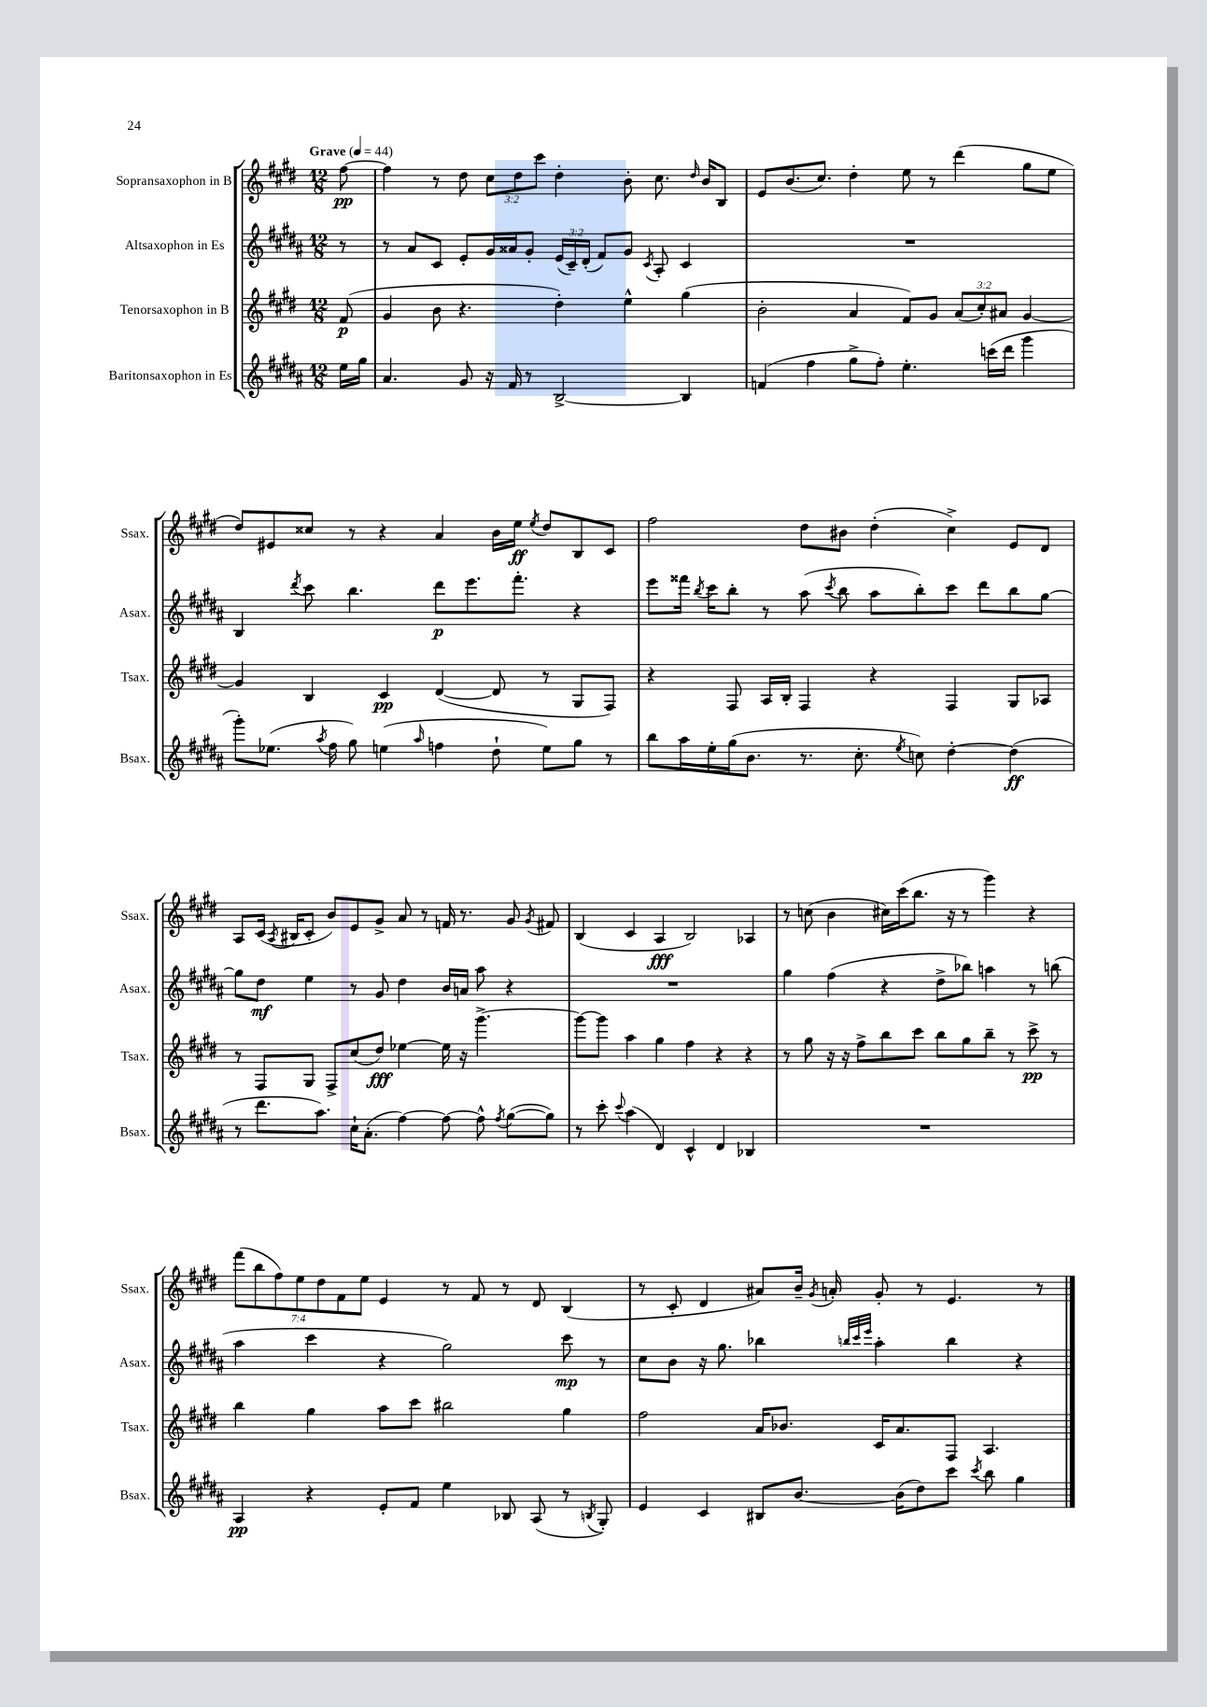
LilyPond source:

<<
\new StaffGroup <<
\new Staff = "s0" \with { instrumentName = "Sopransaxophon in B" shortInstrumentName = "Ssax." } {
    \clef treble \key e \major \numericTimeSignature \time 12/8 \override Staff.TupletNumber.text = #tuplet-number::calc-fraction-text \partial 8 \tempo "Grave" 4 = 44
    \autoBeamOff fis''8~\pp |
    fis''4 r8 dis''8 \tuplet 3/2 { cis''8[ dis''8 cis'''8] } dis''4-. b'8-. cis''8. \grace { dis''16 } b'16[ b8] |
    e'8[ b'8.( cis''8.]) dis''4-. e''8 r8 dis'''4( gis''8[ e''8] |
    dis''8[) eis'8 cisis''8] r8 r4 a'4 b'16[ e''16]\ff \acciaccatura { e''8 } dis''8[ b8 cis'8] |
    fis''2 dis''8[ bis'8] dis''4-.( cis''4->) e'8[ dis'8] |
    a8[ cis'16]( \acciaccatura { a8 } bis16[ cis'8]-. b'8[) e'8 gis'8]-> a'8 r8 f'16 r8. gis'8 \acciaccatura { gis'8 } fis'8 |
    b4( cis'4 a4\fff b2) aes4 |
    r8 c''8( b'4 cis''16[) cis'''16( b''8.] r16 r8 gis'''4) r4 |
    \tuplet 7/4 { fis'''8[( b''8 fis''8) e''8 dis''8 fis'8 e''8] } e'4 r8 fis'8 r8 dis'8 b4( |
    r8 cis'8-. dis'4 ais'8[) b'16]-- \acciaccatura { gis'8 } a'16-. gis'8-. r8 e'4. r8 \bar "|." |
}
\new Staff = "s1" \with { instrumentName = "Altsaxophon in Es" shortInstrumentName = "Asax." } {
    \clef treble \key b \major \numericTimeSignature \time 12/8 \override Staff.TupletNumber.text = #tuplet-number::calc-fraction-text \partial 8
    \autoBeamOff r8 |
    r8 ais'8[ cis'8] e'8[-. gis'16 aisis'16 gis'8]-. \tuplet 3/2 { e'16[( cis'16--) dis'16]-.( } fis'8[) gis'8] \acciaccatura { cis'8 } ais8-. cis'4 |
    R1. |
    b4 \acciaccatura { dis'''8 } cis'''8 b''4. dis'''8[\p e'''8. fis'''8.]-. r4 |
    e'''8[ fisis'''16] \acciaccatura { b''8 } cis'''16[ b''8]-. r8 ais''8( \acciaccatura { cis'''8 } b''8 ais''8[ b''8-.) cis'''8] dis'''8[ b''8 gis''8]~ |
    gis''8[ dis''8]\mf e''4 r8 gis'8 dis''4 b'16[ a'16] ais''8 r4 |
    R1. |
    gis''4 fis''4( r4 dis''8[-> bes''8]) a''4 r8 b''8( |
    ais''4 cis'''4 r4 gis''2) cis'''8\mp r8 |
    cis''8[ b'8] r16 gis''8. bes''4 \grace { b''32[ cis'''32 e'''32] } ais''4-. b''4 r4 \bar "|." |
}
\new Staff = "s2" \with { instrumentName = "Tenorsaxophon in B" shortInstrumentName = "Tsax." } {
    \clef treble \key e \major \numericTimeSignature \time 12/8 \override Staff.TupletNumber.text = #tuplet-number::calc-fraction-text \partial 8
    \autoBeamOff fis'8\p( |
    gis'4 b'8 r4. dis''4-.) e''4-^ gis''4( |
    b'2-. a'4 fis'8[) gis'8] \tuplet 3/2 { a'8[( cis''8-.) ais'8] } gis'4~ |
    gis'4 b4 cis'4\pp dis'4~( dis'8 r8 gis8[ fis8]) |
    r4 fis8 a16[ b16]-. fis4 r4 fis4 gis8[ aes8] |
    r8 fis8[ gis8] fis8[-> cis''8( dis''8]\fff) ees''4~ ees''16 r16 gis'''4.~-> |
    gis'''8[~ gis'''8] a''4 gis''4 fis''4 r4 r4 |
    r8 gis''8 r16 r16 fis''8[-> b''8 cis'''8] b''8[ gis''8 b''8]-- r8 cis'''8->\pp r8 |
    b''4 gis''4 a''8[ cis'''8] bis''2 gis''4 |
    fis''2 a'16[ bes'8.] cis'16[ a'8. fis8] a4. \bar "|." |
}
\new Staff = "s3" \with { instrumentName = "Baritonsaxophon in Es" shortInstrumentName = "Bsax." } {
    \clef treble \key b \major \numericTimeSignature \time 12/8 \partial 8
    \autoBeamOff e''16[ gis''16] |
    ais'4. gis'8 r16 fis'16 r8 b2~-> b4 |
    f'4( fis''4 gis''8[-> fis''8]-.) e''4.-. c'''16[( dis'''16] gis'''4 |
    gis'''8[-.) ees''8.]( \acciaccatura { ais''8 } fis''16 gis''8) e''4( \grace { ais''16 } f''4 dis''8-! e''8[) gis''8] r8 |
    b''8[ ais''16 e''16-. gis''16( b'8.] r8. cis''8.-. \acciaccatura { e''8 } c''8) dis''4~-. dis''4\ff( |
    r8 dis'''8.[ ais''8.]) cis''16[-! ais'8.]-.( fis''4~) fis''8~ fis''8-^ \acciaccatura { fis''8 } gis''8[~( gis''8]) |
    r8 cis'''8-. \appoggiatura { cis'''8 } ais''4( dis'4) cis'4-^ dis'4 bes4 |
    R1. |
    ais4\pp r4 e'8[-. fis'8] e''4 bes8 ais8( r8 \acciaccatura { b8 } gis8-.) |
    e'4 cis'4 bis8[ b'8.]~ b'16[( dis''8) cis'''8] \acciaccatura { cis'''8 } b''8 gis''4 \bar "|." |
}
>>
>>
\layout { \context { \Score \remove "Bar_number_engraver" } }
